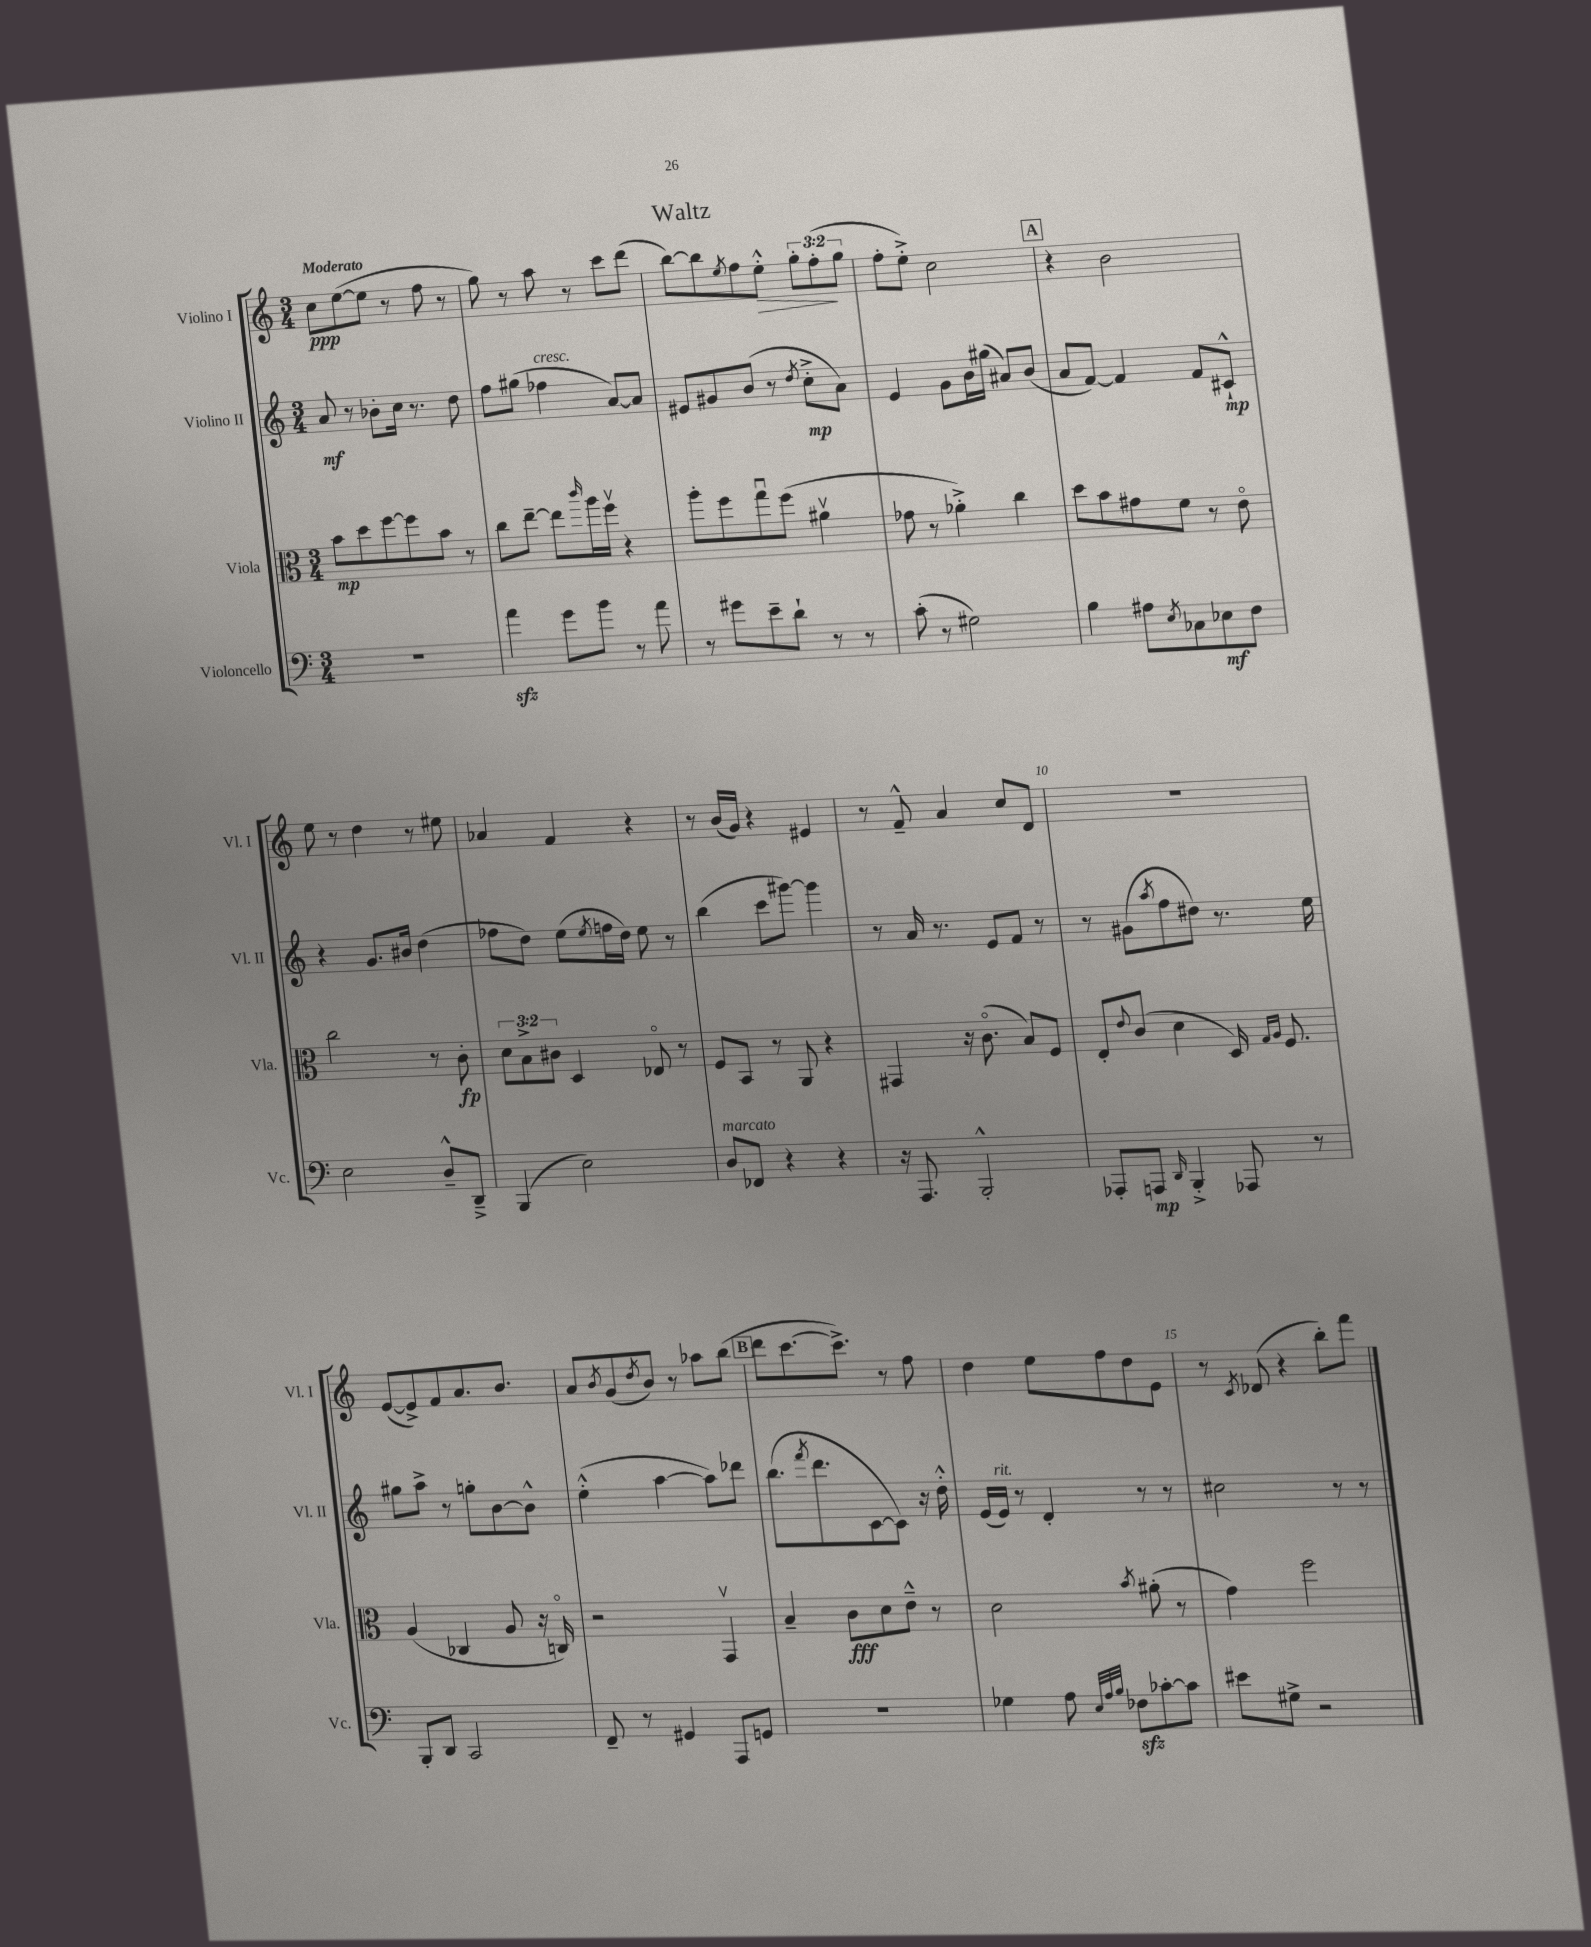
\header { title = "Waltz" }
<<
\new StaffGroup <<
\new Staff = "s0" \with { instrumentName = "Violino I" shortInstrumentName = "Vl. I" } {
    \clef treble \key c \major \numericTimeSignature \time 3/4 \override Staff.TupletNumber.text = #tuplet-number::calc-fraction-text \tempo "Moderato"
    c''8\ppp e''8~( e''8 r8 f''8 r8 |
    g''8) r8 a''8 r8 c'''8 d'''8( |
    b''8~) b''8 \acciaccatura { e''8 } f''8 e''8-.-^\> \tuplet 3/2 { g''8-. f''8-.\!( g''8 } |
    f''8-. e''8-.->) c''2 |
    \mark \markup { \box "A" } r4 b'2 |
    e''8 r8 d''4 r8 eis''8 |
    aes'4 f'4 r4 |
    r8 b'16( g'16) r4 eis'4 |
    r8 f'8---^ a'4 c''8 d'8 |
    R2. |
    e'8~( e'8->) f'8 a'8. b'8. |
    a'8 \acciaccatura { b'8 } g'8( \acciaccatura { d''8 } b'8) r8 aes''8 b''8( |
    \mark \markup { \box "B" } d'''8 c'''8.~ c'''8.->) r8 f''8 |
    d''4 e''8 f''8 d''8 e'8 |
    r8 \acciaccatura { c'8 } des'8( r4 b''8-.) f'''8 \bar "|." |
}
\new Staff = "s1" \with { instrumentName = "Violino II" shortInstrumentName = "Vl. II" } {
    \clef treble \key c \major \numericTimeSignature \time 3/4
    a'8\mf r8 bes'8-. c''16 r8. d''8 |
    f''8 gis''8( fes''4^\markup { \italic "cresc." } a'8~) a'8 |
    eis'8 gis'8 b'8( r8 \acciaccatura { d''8 } c''8-.->\mp a'8) |
    e'4 g'8 b'16 gis''16( ais'8) b'8( |
    \mark \markup { \box "A" } a'8 f'8~) f'4 f'8 cis'8-!-^\mp |
    r4 g'8. bis'16 d''4( |
    fes''8 d''8) e''8( \acciaccatura { e''8 } f''16 d''16) e''8 r8 |
    b''4( c'''8 gis'''8~) gis'''4 |
    r8 a'16 r8. e'8 f'8 r8 |
    r8 gis'8( \acciaccatura { a''8 } f''8 dis''8) r8. e''16 |
    gis''8 a''8-> r8 g''8-. b'8~ b'8-^ |
    e''4-.-^( a''4~ a''8) des'''8 |
    \mark \markup { \box "B" } b''8.( \acciaccatura { f'''8 } d'''8. c'8~ c'8) r16 d''16-.-^ |
    e'16( e'16^\markup { \italic "rit." }) r8 d'4-. r8 r8 |
    cis''2 r8 r8 \bar "|." |
}
\new Staff = "s2" \with { instrumentName = "Viola" shortInstrumentName = "Vla." } {
    \clef alto \key c \major \numericTimeSignature \time 3/4 \override Staff.TupletNumber.text = #tuplet-number::calc-fraction-text
    b'8\mp d''8 f''8~ f''8 b'8 r8 |
    c''8 e''8~-- e''8 \grace { c'''16 } a''16 f''16\upbow r4 |
    a''8-. f''8 g''8\downbow f''8( ais'4\upbow |
    ges'8 r8 aes'4-.->) c''4 |
    \mark \markup { \box "A" } d''8 b'8 gis'8 f'8 r8 e'8\flageolet |
    c''2 r8 c'8-.\fp |
    \tuplet 3/2 { d'8 b8-> cis'8 } d4 ees8\flageolet r8 |
    f8 b,8 r8 a,8 r4 |
    gis,4 r16 c'8.\flageolet( b8) f8 |
    e8-. \appoggiatura { e'8 } c'8( d'4 d16) \grace { g16 a16 } f8. |
    a4( ces4 a8 r16 c16\flageolet) |
    r2 g,4\upbow |
    \mark \markup { \box "B" } b4-- c'8\fff d'8 e'8---^ r8 |
    d'2 \acciaccatura { b'8 } ais'8-.( r8 |
    g'4) f''2 \bar "|." |
}
\new Staff = "s3" \with { instrumentName = "Violoncello" shortInstrumentName = "Vc." } {
    \clef bass \key c \major \numericTimeSignature \time 3/4
    R2. |
    a'4\sfz g'8 b'8 r8 a'8 |
    r8 gis'8 e'8-- d'8-! r8 r8 |
    c'8-.( r8 gis2) |
    \mark \markup { \box "A" } b4 ais8 \acciaccatura { e8 } ces8 ees8\mf f8 |
    e2 d8---^ d,8---> |
    b,,4( e2) |
    d8^\markup { \italic "marcato" } fes,8 r4 r4 |
    r16 a,,8. b,,2-.-^ |
    aes,,8-. a,,8\mp \grace { d,16 } b,,4-.-> aes,,8 r8 |
    b,,8-. d,8 c,2 |
    f,8-- r8 gis,4 a,,8 g,8 |
    \mark \markup { \box "B" } R2. |
    ges4 a8 \grace { e32 a32 b32 } fes8\sfz ces'8~-. ces'8 |
    eis'8 gis8-> r2 \bar "|." |
}
>>
>>
\layout { \context { \Score \override BarNumber.break-visibility = ##(#f #t #t) barNumberVisibility = #(every-nth-bar-number-visible 5) } }
